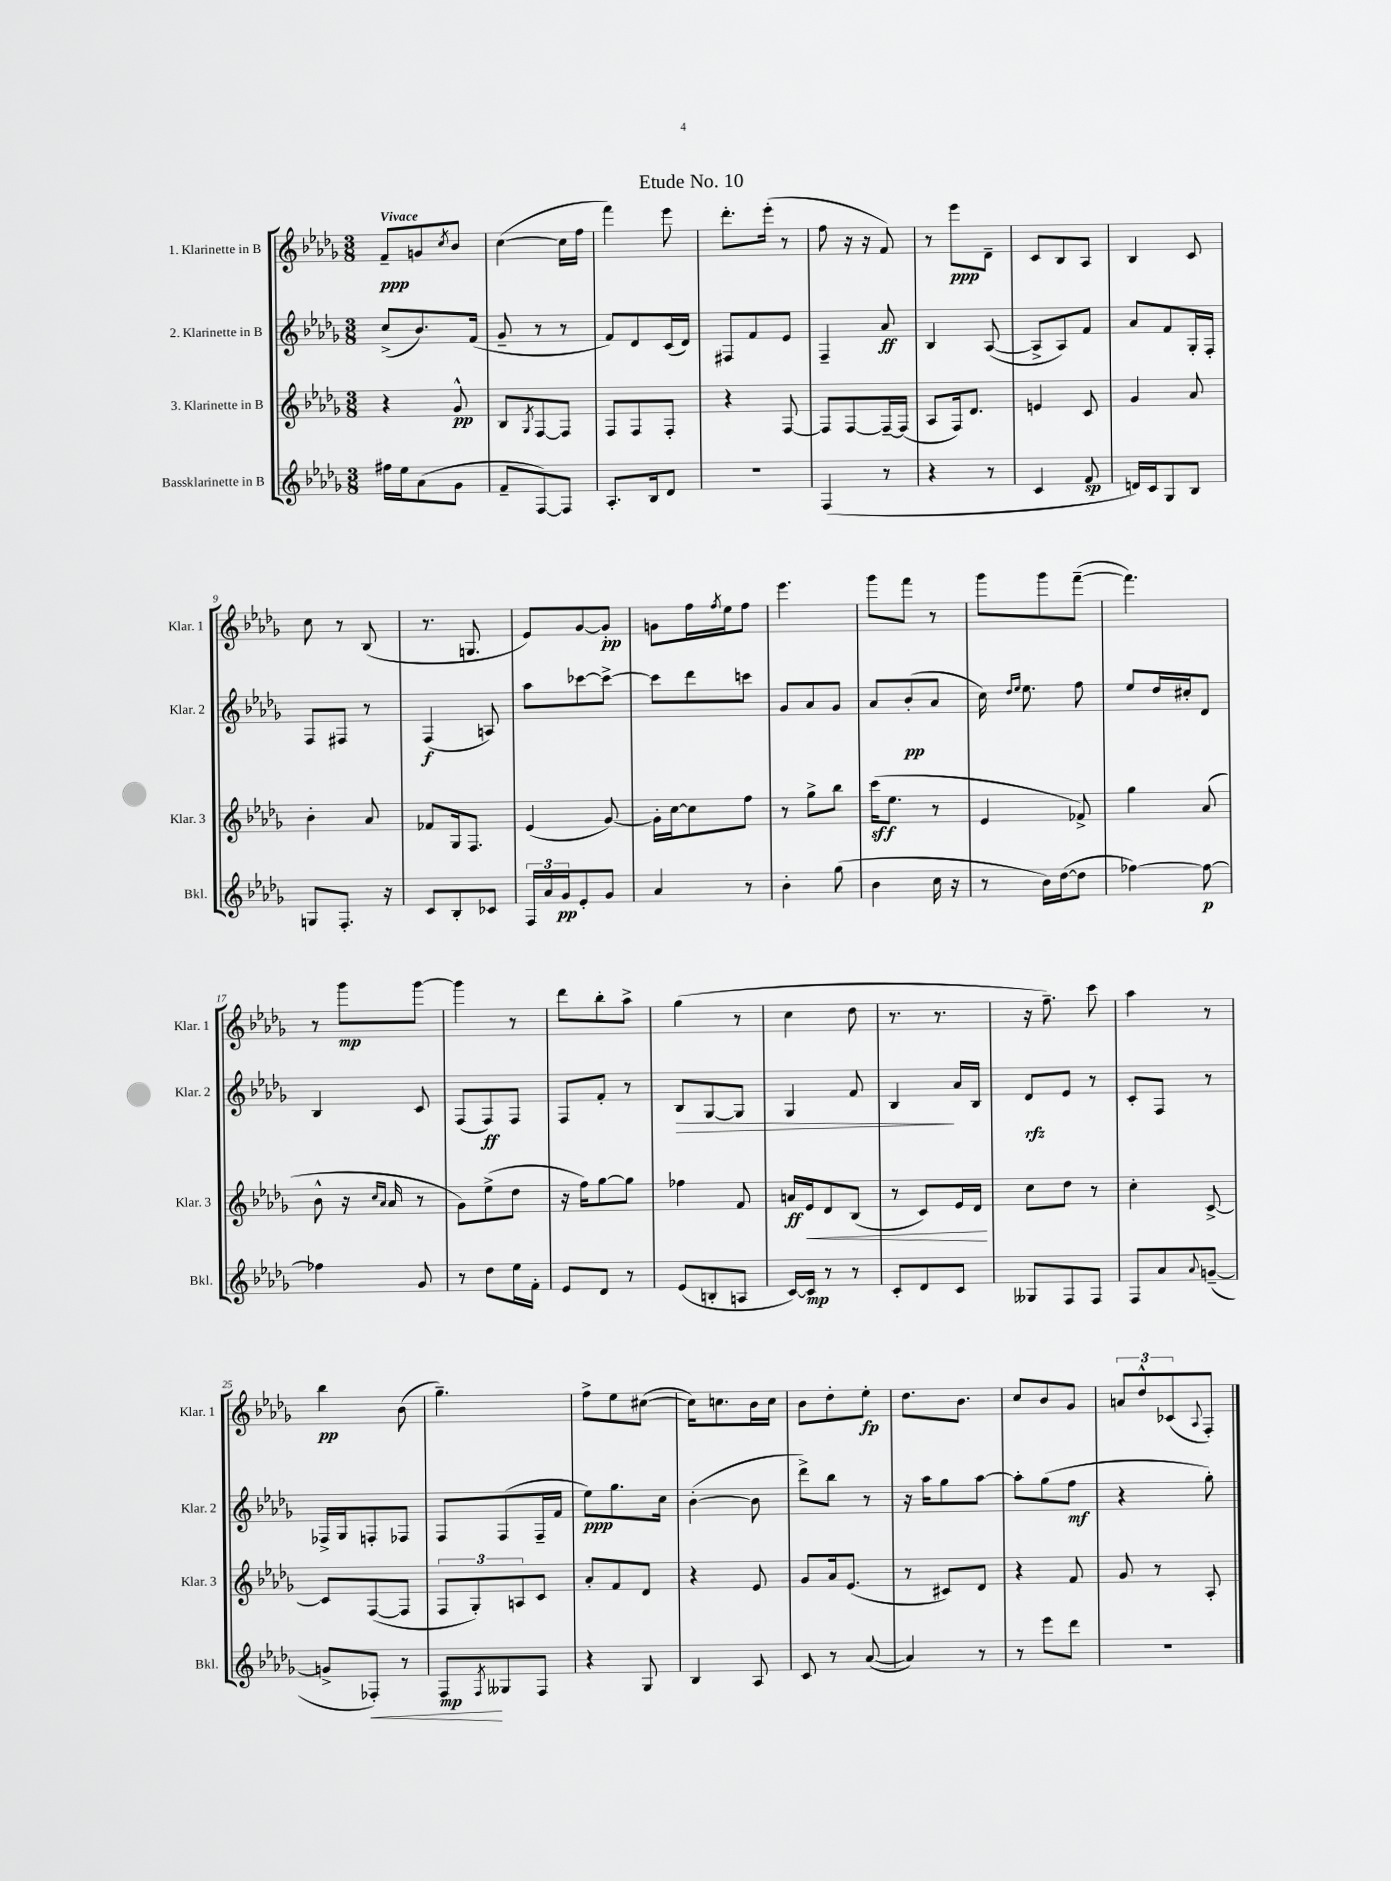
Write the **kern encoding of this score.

**kern	**kern	**kern	**kern
*staff4	*staff3	*staff2	*staff1
*clefG2	*clefG2	*clefG2	*clefG2
*k[b-e-a-d-g-]	*k[b-e-a-d-g-]	*k[b-e-a-d-g-]	*k[b-e-a-d-g-]
*M3/8	*M3/8	*M3/8	*M3/8
16ff#	4r	(8cc^	8f~
16ee-	.	.	.
(8a-	.	8.b-)	8g
.	.	.	8qcc
8g-	8g-^^	.	8b-
.	.	(16f	.
=	=	=	=
8f~	8B-	8g-~	([4cc
.	8qG-	.	.
[8F)	[8F	8r	.
8F]	8F]	8r	16cc]
.	.	.	16ff
=	=	=	=
8.A-'	8F	8f)	4fff)
.	8F	8d-	.
16B-	.	.	.
8d-	8F'	(16c	8eee-
.	.	16d-)	.
=	=	=	=
4.r	4r	8F#	8.ddd-'
.	.	8f	.
.	.	.	(16eee-'
.	[8F	8e-	8r
=	=	=	=
(4F	8F]	4F~	8ff
.	[8F	.	16r
.	.	.	16r
8r	16F~_	8a-	8f)
.	(16F]	.	.
=	=	=	=
4r	8A-	4B-	8r
.	16F)	.	8eee-
.	8.d-	.	.
8r	.	([8A-	8d-~
=	=	=	=
4c	4e	8A-^]	8c
.	.	8A-)	8B-
8f	8c	8f	8A-
=	=	=	=
16d)	4g-	8a-	4B-
16c	.	.	.
8G-	.	8f	.
8B-	8a-	16G-'	8c
.	.	16F'	.
=	=	=	=
8G	4b-'	8F	8cc
8.F'	.	8F#	8r
.	8a-	8r	(8B-
16r	.	.	.
=	=	=	=
8c	8f-	(4F	8.r
8B-'	16G-	.	.
.	8.F	.	8.G
8c-	.	8A)	.
=	=	=	=
24F	(4e-	8aa-	8e-)
24a-	.	.	.
24g-	.	.	.
8e-'	.	[8ccc-	[8g-
8g-	[8g-)	8ccc-^_	8g-']
=	=	=	=
4a-	16g-']	8ccc-]	8g
.	[16cc	.	.
.	8cc]	8ddd-	16ff
.	.	.	8qff
.	.	.	16ee-
8r	8ff	8ccc	8ff
=	=	=	=
4b-'	8r	8g-	4.eee-
.	8gg-^	8a-	.
(8gg-	8bb-	8g-	.
=	=	=	=
4b-	(16ccc	8a-	8ggg-
.	8.ee-	.	.
.	.	(8b-'	8fff
16cc	8r	8a-	8r
16r	.	.	.
=	=	=	=
8r	4e-	16cc)	8ggg-
.	.	16qqdd-	.
.	.	16qqee-	.
.	.	8.ee-	.
16b-)	.	.	8ggg-
([16dd-	.	.	.
8dd-]	8f-^)	8ff	([8fff~
=	=	=	=
[4ff-)	4gg-	8ee-	4.fff])
.	.	16dd-	.
.	.	16cc#'	.
8ff-_	(8a-	8d-	.
=	=	=	=
4ff-]	8b-^^	4B-	8r
.	16r	.	8ggg-
.	16qqcc	.	.
.	16qqa-	.	.
.	16a-	.	.
8g-	8r	8c	[8ggg-
=	=	=	=
8r	8g-)	(8F	4ggg-]
8dd-	(8ee-^	8F)	.
16ee-	8dd-	8F	8r
16f'	.	.	.
=	=	=	=
8e-	16r	8F	8ddd-
.	16ff)	.	.
8d-	[8gg-	8f'	8bb-'
8r	8gg-]	8r	8aa-^
=	=	=	=
(8e-	4ff-	8B-	(4gg-
8B'	.	[8G-	.
8A	8f	8G-]	8r
=	=	=	=
[16c)	16a	4G-	4cc
16c]	16e-	.	.
8r	8d-	.	.
8r	(8B-	8f	8dd-
=	=	=	=
8c'	8r	4B-	8.r
8d-	8c)	.	.
.	.	.	8.r
8c	16e-	16a-	.
.	16d-	16B-	.
=	=	=	=
8G--	8cc	8d-	16r
.	.	.	8.ff~)
8F	8dd-	8e-	.
8F	8r	8r	8ccc
=	=	=	=
8F	4cc'	8c'	4aa-
8a-	.	8F	.
8qqa-	.	.	.
([8g~	[8c^	8r	8r
=	=	=	=
8g^]	8c]	16F-^	4bb-
.	.	16G-	.
8F-')	([8F	8F'	.
8r	8F]	8F-	(8b-
=	=	=	=
8F	12F	8F	4.gg-~)
.	12G-')	.	.
8qF	.	.	.
8G--	.	(8F	.
.	12A	.	.
8F	8c	16F~	.
.	.	16f	.
=	=	=	=
4r	8a-'	8ee-)	8ff^
.	8f	8.gg-	8ee-
8G-	8d-	.	([8cc#
.	.	16cc	.
=	=	=	=
4B-	4r	([4b-'	16cc#])
.	.	.	8.cc
8A-	8e-	8b-]	16b-
.	.	.	16cc
=	=	=	=
8c	8g-	8ddd-^)	8b-
8r	16a-	8bb-	8dd-'
.	(8.e-	.	.
([8a-	.	8r	8ee-'
=	=	=	=
4a-])	8r	16r	8.dd-
.	.	16aa-	.
.	8c#)	8gg-	.
.	.	.	8.b-
8r	8d-	[8aa-	.
=	=	=	=
8r	4r	8aa-']	8cc
8eee-	.	(8gg-	8b-
8ddd-	8f	8ff	8g-
=	=	=	=
4.r	8g-	4r	12a
.	.	.	12dd-^^
.	8r	.	.
.	.	.	(12c-
.	.	.	8qqA-
.	8A-'	8gg-')	8F')
==	==	==	==
*-	*-	*-	*-
